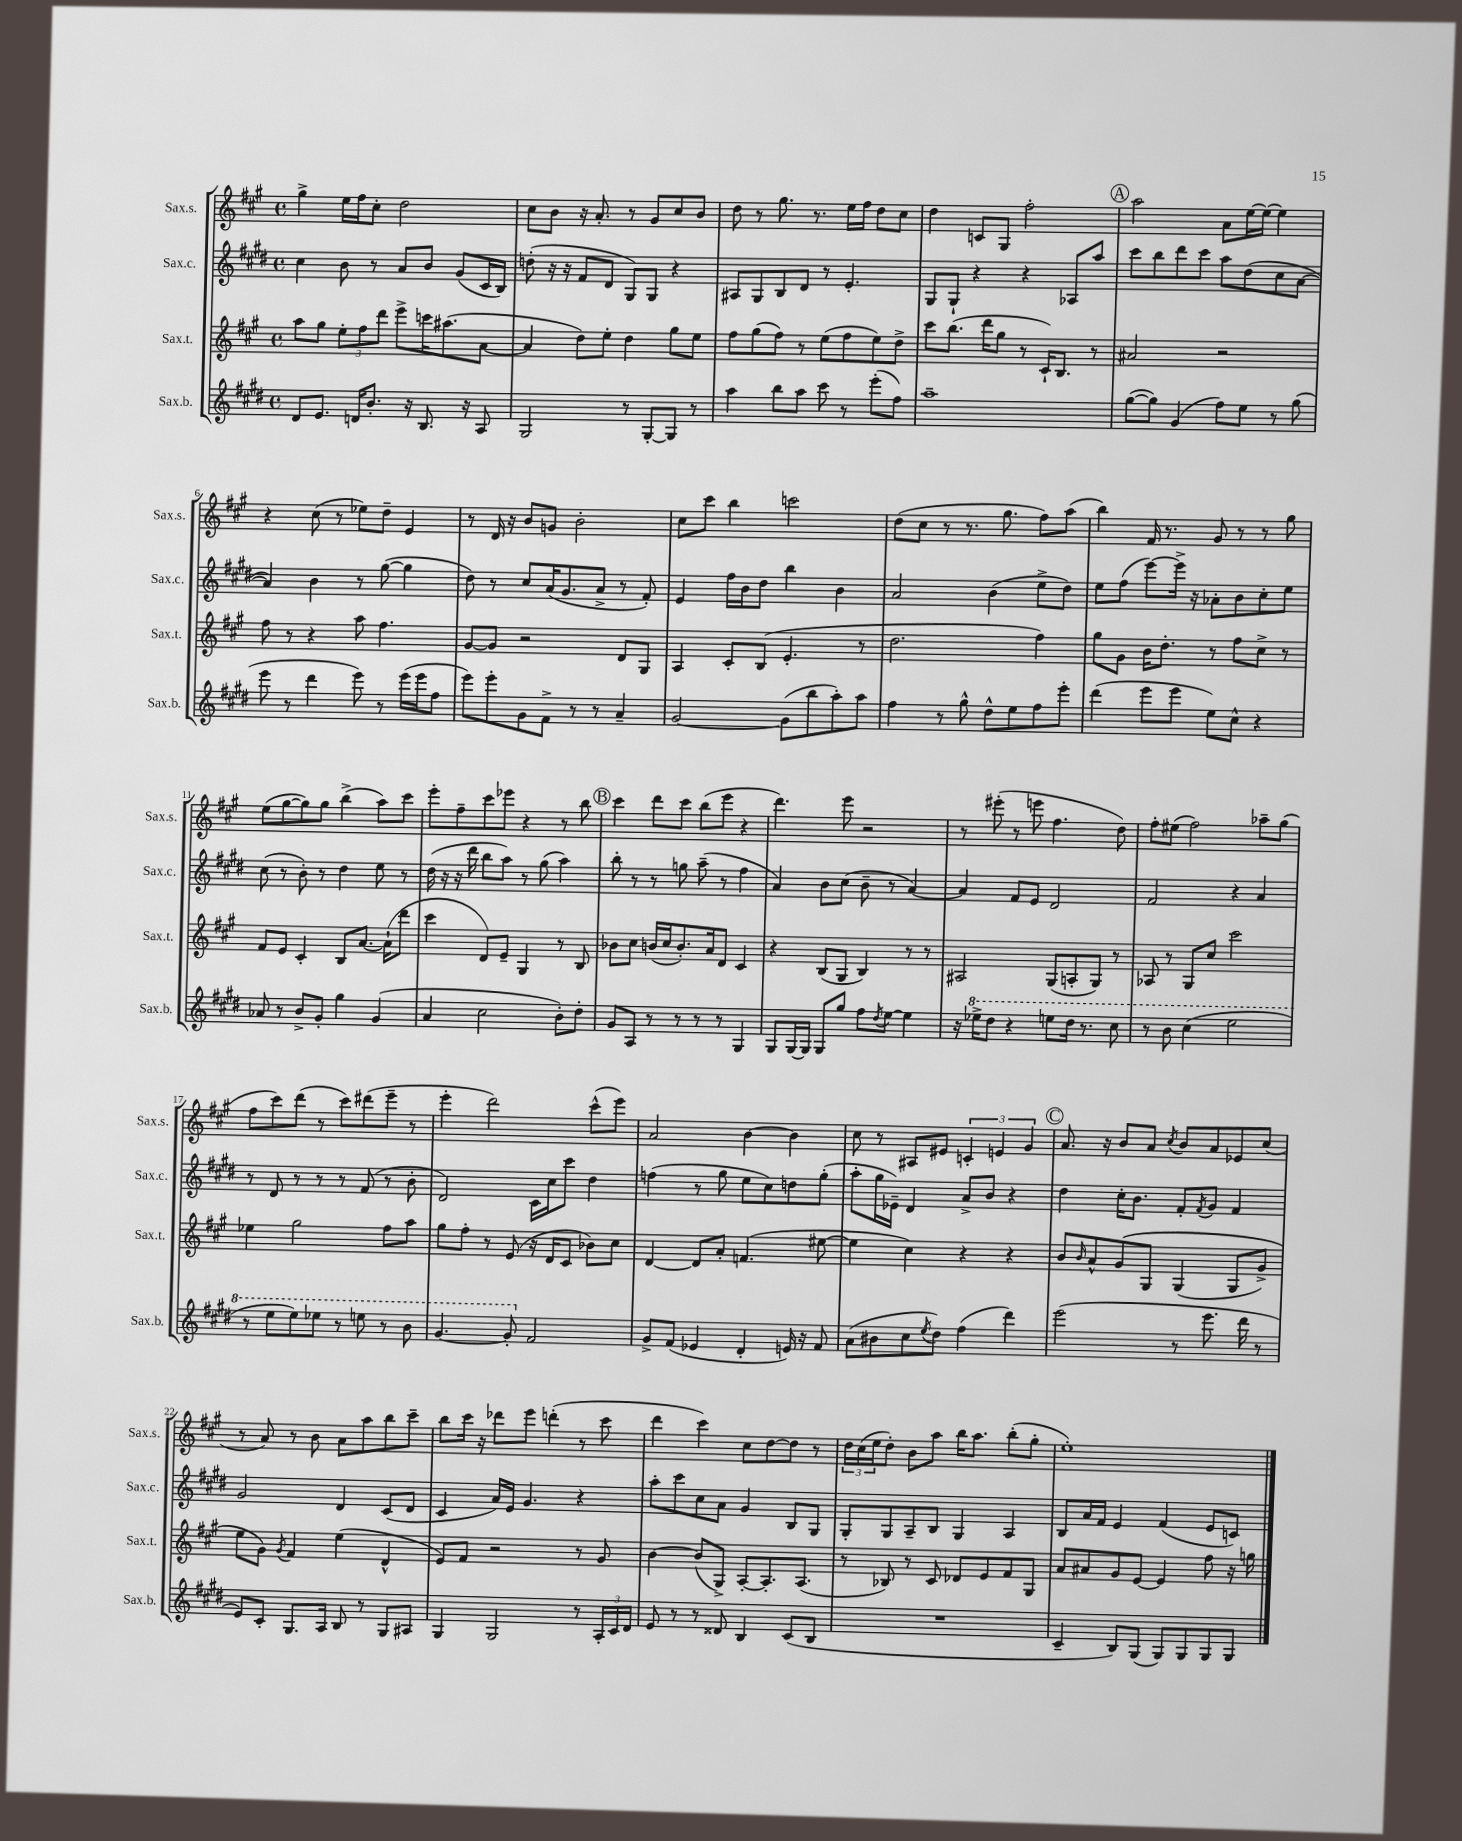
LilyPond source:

<<
\new StaffGroup <<
\new Staff = "s0" \with { instrumentName = "Sax.s." shortInstrumentName = "Sax.s." } {
    \clef treble \key a \major \defaultTimeSignature \time 4/4
    gis''4-> e''16 fis''16 cis''8-. d''2 |
    cis''8 b'8 r16 a'8.-. r8 gis'8 cis''8 b'8 |
    d''8 r8 gis''8. r8. e''16 fis''16 d''8 cis''8 |
    d''4 c'8 gis8 fis''2-. |
    \mark \markup { \circle "A" } a''2 a'8 e''16~ e''16~ e''4 |
    r4 cis''8( r8 ees''8) d''8-- e'4 |
    r8 d'16 r16 b'8 g'8 b'2-. |
    cis''8 cis'''8 b''4 c'''2 |
    d''8( cis''8 r8 r8. gis''8. fis''8) a''8( |
    b''4) fis'16 r8. gis'8 r8 r8 gis''8 |
    e''8( gis''8~ gis''8) gis''8 b''4->( a''8) cis'''8 |
    e'''8-. fis''8-- cis'''8 ees'''8 r4 r8 b''8 |
    \mark \markup { \circle "B" } cis'''4 d'''8 cis'''8 b''8( e'''8 r4 |
    d'''4.) e'''8 r2 |
    r8 eis'''8-.( r8 e'''8 fis''4. d''8) |
    fis''8-. eis''8( fis''2) aes''8-- gis''8( |
    fis''8 cis'''8) d'''8( r8 cis'''8) dis'''8( e'''8-- r8 |
    e'''4-. d'''2) cis'''8-^( e'''8) |
    a'2 b'4~ b'4 |
    cis''8 r8 ais8 eis'8 \tuplet 3/2 { c'4-. e'4 gis'4 } |
    \mark \markup { \circle "C" } a'8. r16 b'8 a'8 \acciaccatura { cis''8 } b'8 a'8 ees'8 cis''8( |
    r8 a'8) r8 b'8 a'8 a''8 b''8 cis'''8-- |
    b''8 cis'''16 r16 des'''8 e'''8 d'''4-.( r8 cis'''8 |
    d'''4 cis'''4) cis''8 d''8~ d''8 r8 |
    \tuplet 3/2 { d''16 cis''16( e''16 } d''8-.) b'8 a''8 b''16 a''8. b''8-.( gis''8-. |
    e''1-.) \bar "|." |
}
\new Staff = "s1" \with { instrumentName = "Sax.c." shortInstrumentName = "Sax.c." } {
    \clef treble \key e \major \defaultTimeSignature \time 4/4
    cis''4 b'8 r8 a'8 b'8 gis'8( cis'16 b16) |
    d''8-.( r16 r16 fis'8 dis'8 gis8) gis8 r4 |
    ais8 gis8 b8 dis'8 r8 e'4.-. |
    gis8 gis8-! r4 r4 aes8 a''8 |
    \mark \markup { \circle "A" } cis'''8 b''8 dis'''8 cis'''8 a''8 dis''8( cis''8 a'8~ |
    a'4) b'4 r8 gis''8~( gis''4 |
    dis''8) r8 cis''8 a'16( gis'8. a'8-> r8 fis'8-.) |
    e'4 fis''16 b'16 dis''8 b''4 b'4 |
    a'2 b'4( e''8-> dis''8) |
    e''8 fis''8( e'''8~) e'''16-> r16 aes'8-. b'8 cis''8-. e''8 |
    cis''8( r8 b'8-.) r8 dis''4 e''8 r8 |
    dis''16( r16 r16 dis'''16 b''8 a''8) r8 gis''8( a''4) |
    \mark \markup { \circle "B" } b''8-. r8 r8 g''8 a''8--( r8 fis''4 |
    a'4) b'8 cis''8( b'8-- r8 a'4~) |
    a'4 fis'8 e'8 dis'2 |
    fis'2 r4 a'4 |
    r8 dis'8 r8 r8 r8 fis'8( r8 b'8-. |
    dis'2) cis'16 cis''16 cis'''8 dis''4 |
    f''4( r8 gis''8 e''8 cis''8) d''8 gis''8-.( |
    a''8-. gis''16 ees'16--) dis'4 a'8-> b'8 r4 |
    \mark \markup { \circle "C" } dis''4 cis''16-. b'8. fis'8-. \acciaccatura { fis'8 } gis'8 fis'4 |
    gis'2 dis'4 cis'8( dis'8 |
    cis'4 a'16) e'16 gis'4. r4 |
    a''8-. cis'''8 cis''8 a'8 gis'4 b8 gis8 |
    gis8-. gis8 a8-- b8 gis4 a4 |
    b8 a'16 fis'16 e'4 fis'4( e'8 c'8) \bar "|." |
}
\new Staff = "s2" \with { instrumentName = "Sax.t." shortInstrumentName = "Sax.t." } {
    \clef treble \key a \major \defaultTimeSignature \time 4/4
    a''8 gis''8 \tuplet 3/2 { e''8-. fis''8 d'''8 } e'''8-> c'''16 ais''8.( a'8~ |
    a'4 d''8) e''8-. d''4 gis''8 e''8 |
    fis''8 gis''8( fis''8) r8 e''8( fis''8 e''8) d''8-> |
    cis'''8 b''8.( d'''16 gis''8 r8 cis'16-!) b8. r8 |
    \mark \markup { \circle "A" } ais'2 r2 |
    fis''8 r8 r4 a''8 fis''4. |
    gis'8~ gis'8 r2 d'8 gis8 |
    a4 cis'8-. b8( e'4.-. r8 |
    d''2. fis''4) |
    gis''8 gis'8 b'16 d''8.-. r8 fis''8 cis''8-> r8 |
    fis'8 e'8 cis'4-. b8 a'8.~ a'16-!( d'''8 |
    cis'''4 d'8) e'8-- gis4 r8 b8 |
    \mark \markup { \circle "B" } bes'8 cis''8 b'16( cis''16 b'8.-.) a'16 d'8 cis'4 |
    r4 b8( gis8 b4) r8 r8 |
    ais2 gis8( a8-. gis8) r8 |
    aes8 r8 gis8 cis''8 cis'''2 |
    ees''4 gis''2 fis''8 a''8 |
    gis''8 fis''8-. r8 e'8( r16 d'16 cis'8 bes'8) cis''8 |
    d'4~ d'8 a'8-. f'4.( eis''8~ |
    eis''4 cis''4) r4 r4 |
    \mark \markup { \circle "C" } b'8 \grace { b'16 } a'8-^ gis'8\( gis8 gis4( gis8 gis'8->) |
    e''8 gis'8\) \acciaccatura { gis'8 } fis'4 e''4( d'4-^ |
    e'8) fis'8 r2 r8 gis'8 |
    b'4~ b'8( gis8->) a8~-. a8.-. a8.( |
    r8 bes8) r8 cis'8 des'8 e'8 fis'8 gis8 |
    a'8 ais'8 gis'8 e'8~ e'4 fis''8 r16 g''16 \bar "|." |
}
\new Staff = "s3" \with { instrumentName = "Sax.b." shortInstrumentName = "Sax.b." } {
    \clef treble \key e \major \defaultTimeSignature \time 4/4
    dis'8 e'8. d'16 b'8.-. r16 b8. r16 a8 |
    gis2 r8 gis8~-. gis8 r8 |
    a''4 b''8 a''8 cis'''8 r8 e'''8-.( fis''8) |
    a''1-- |
    \mark \markup { \circle "A" } gis''8~( gis''8) gis'4( fis''8) e''8 r8 gis''8( |
    e'''8 r8 dis'''4 e'''8) r8 e'''16( e'''16 fis''8 |
    e'''8) e'''8-. gis'8 fis'8-> r8 r8 a'4-- |
    gis'2~ gis'8( b''8 a''8-.) a''8 |
    fis''4 r8 gis''8-^ dis''8-^ e''8 fis''8 e'''8-. |
    dis'''4( e'''8 e'''8 e''8) cis''8-^ r4 |
    aes'8 r8 b'8-> gis'8-. gis''4 gis'4( |
    a'4 cis''2 b'8-.) dis''8-. |
    \mark \markup { \circle "B" } gis'8 a8 r8 r8 r8 r8 gis4 |
    gis8 gis16~ gis16 gis8 gis''8 fis''8 \acciaccatura { dis''8 } e''8~ e''4 |
    r16 \ottava #1 ees'''16-> dis'''8 r4 e'''8 dis'''16 r8. cis'''8 |
    r8 b''8 cis'''4( e'''2 |
    r8 e'''8 e'''8) ees'''8 r8 e'''8 r8 b''8 |
    gis''4.~ gis''8-. \ottava #0 fis'2 |
    gis'8-> fis'8( ees'4 dis'4-. e'16) r16 fis'8 |
    a'8( bis'8 cis''8 \acciaccatura { e''8 } dis''8) fis''4( dis'''4) |
    \mark \markup { \circle "C" } e'''2( r8 e'''8. dis'''16 r8 |
    e'8) cis'8-. gis8. a16 b8 r8 gis8 ais8 |
    gis4 gis2 r8 \tuplet 3/2 { a16-. cis'16 dis'16 } |
    e'8 r8 r8 disis'8 b4 cis'8( b8 |
    R1 |
    cis'4-- b8) gis8( gis8) gis8 gis8 gis8 \bar "|." |
}
>>
>>
